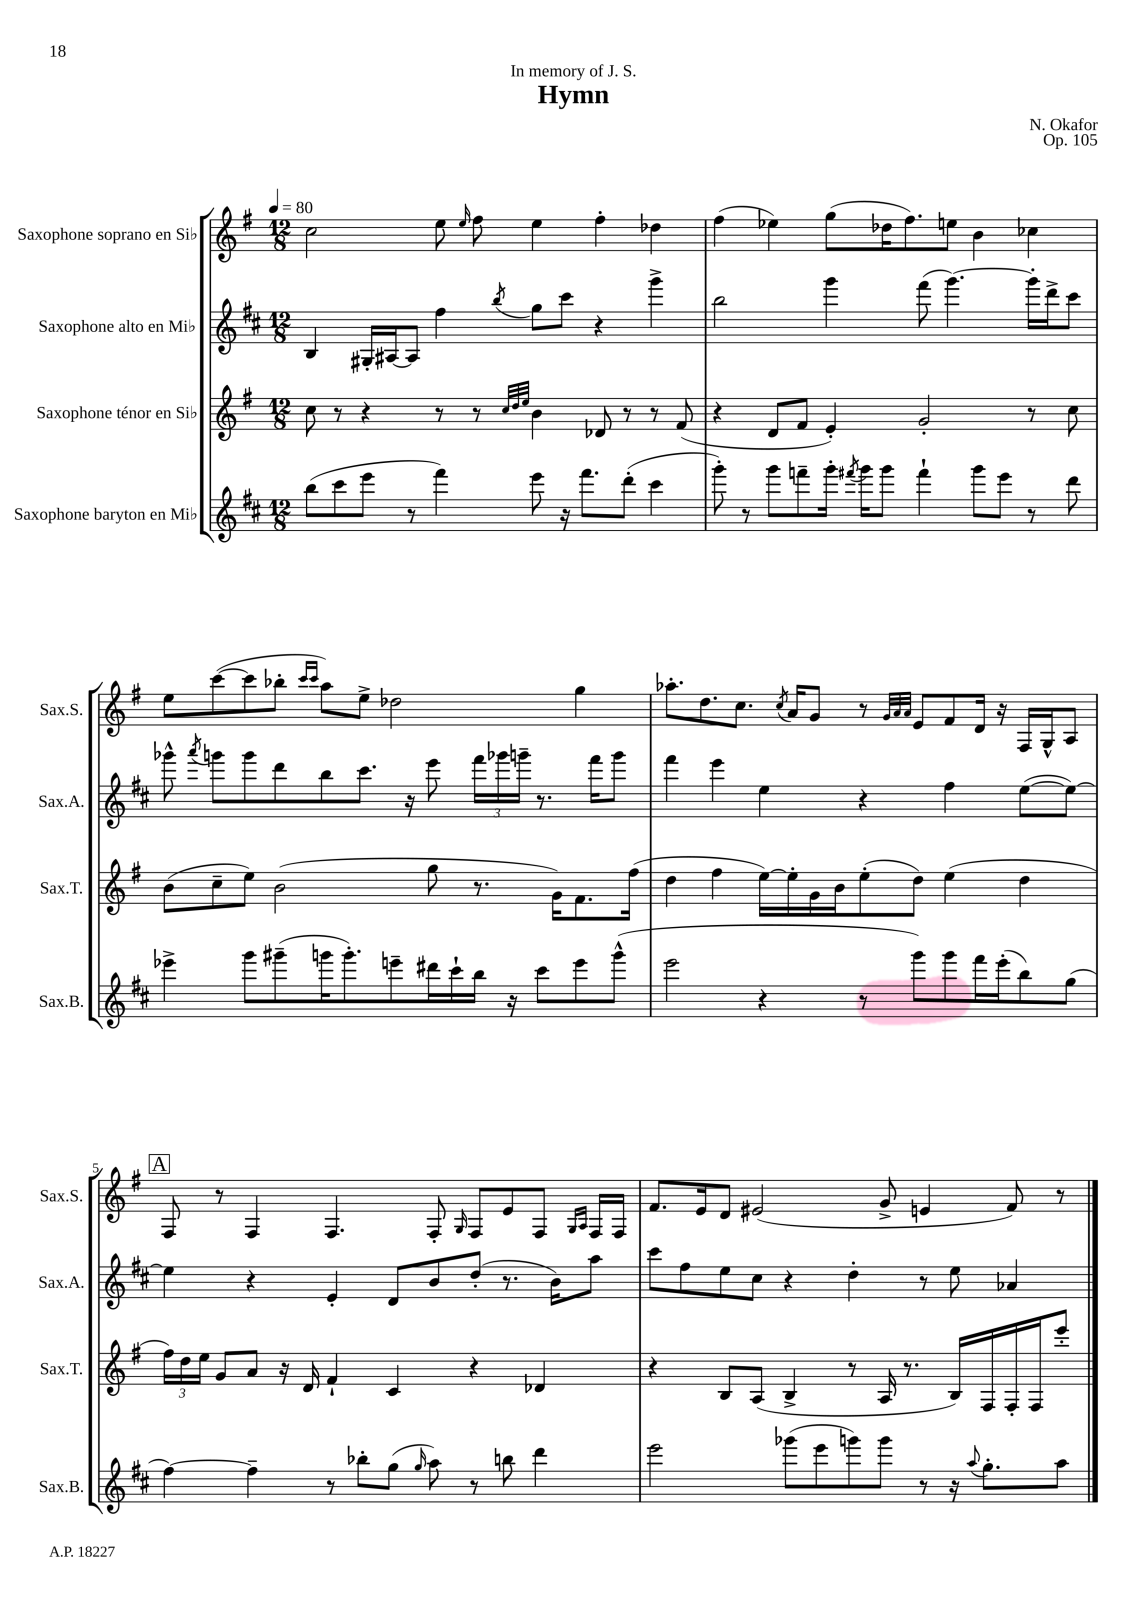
\header { title = "Hymn" composer = "N. Okafor" dedication = "In memory of J. S." opus = "Op. 105" }
<<
\new StaffGroup <<
\new Staff = "s0" \with { instrumentName = "Saxophone soprano en Sib" shortInstrumentName = "Sax.S." } {
    \clef treble \key g \major \numericTimeSignature \time 12/8 \tempo 4 = 80
    \autoBeamOff c''2 e''8 \grace { e''16 } fis''8 e''4 fis''4-. des''4 |
    fis''4( ees''4) g''8[( des''16 fis''8.) e''8] b'4 ces''4 |
    e''8[ c'''8~( c'''8 bes''8]-. \grace { c'''16[ c'''16] } a''8[) e''8]-> des''2 g''4 |
    aes''8.[-. d''8. c''8.] \acciaccatura { c''8 } a'16[ g'8] r8 \grace { g'32[ a'32 a'32] } e'8[ fis'8 d'16] r16 fis16[ g16-^ a8] |
    \mark \markup { \box "A" } fis8 r8 fis4 fis4. fis8-. \grace { g16 } fis8[ e'8 fis8] \grace { g16[ a16] } fis16[ fis16] |
    fis'8.[ e'16 d'8] eis'2( g'8-> e'4 fis'8) r8 \bar "|." |
}
\new Staff = "s1" \with { instrumentName = "Saxophone alto en Mib" shortInstrumentName = "Sax.A." } {
    \clef treble \key d \major \numericTimeSignature \time 12/8
    \autoBeamOff b4 gis16[-. ais16~ ais8] fis''4 \acciaccatura { b''8 } g''8[ cis'''8] r4 g'''4-> |
    b''2 g'''4 fis'''8( g'''4.~) g'''16[-. d'''16-> cis'''8] |
    ges'''8-^ \acciaccatura { a'''8 } g'''8[ g'''8 d'''8 b''8 cis'''8.] r16 e'''8 \tuplet 3/2 { fis'''16[ ges'''16 g'''16]-- } r8. fis'''16[ g'''8] |
    fis'''4 e'''4 e''4 r4 fis''4 e''8[~( e''8]~) |
    \mark \markup { \box "A" } e''4 r4 e'4-. d'8[ b'8 d''8]-.( r8. b'16[) a''8] |
    cis'''8[ fis''8 e''8 cis''8] r4 d''4-. r8 e''8 aes'4 \bar "|." |
}
\new Staff = "s2" \with { instrumentName = "Saxophone ténor en Sib" shortInstrumentName = "Sax.T." } {
    \clef treble \key g \major \numericTimeSignature \time 12/8
    \autoBeamOff c''8 r8 r4 r8 r8 \grace { c''32[ d''32 e''32] } b'4 des'8 r8 r8 fis'8( |
    r4 d'8[ fis'8] e'4-.) g'2-. r8 c''8 |
    b'8[( c''8-- e''8]) b'2( g''8 r8. g'16[) fis'8. fis''16]( |
    d''4 fis''4 e''16[~) e''16-. g'16 b'16 e''8-.( d''8]) e''4( d''4 |
    \mark \markup { \box "A" } \tuplet 3/2 { fis''16[) d''16 e''16] } g'8[ a'8] r16 d'16 fis'4-! c'4 r4 des'4 |
    r4 b8[ a8]( b4-> r8 a16 r8. b16[) fis16 fis16-. fis16 e'''8]-. \bar "|." |
}
\new Staff = "s3" \with { instrumentName = "Saxophone baryton en Mib" shortInstrumentName = "Sax.B." } {
    \clef treble \key d \major \numericTimeSignature \time 12/8
    \autoBeamOff b''8[( cis'''8 e'''8] r8 fis'''4) e'''8 r16 fis'''8.[ d'''8]-.( cis'''4 |
    g'''8-.) r8 g'''8[ f'''8-- g'''16]-. \acciaccatura { fis'''8 } g'''16[ g'''8] fis'''4-! g'''8[ e'''8] r8 d'''8 |
    ees'''4-> g'''8[ gis'''8--( g'''16 g'''8.-.) e'''8-- dis'''16 cis'''16-! b''16] r16 cis'''8[ e'''8 g'''8]-^( |
    e'''2 r4 r8 g'''8[) g'''8 fis'''16 e'''16-.( b''8) g''8]( |
    \mark \markup { \box "A" } fis''4~) fis''4-- r8 bes''8[-. g''8]( \grace { g''16 } a''8) r8 b''8 d'''4 |
    e'''2 ges'''8[( e'''8 g'''8) g'''8] r8 r16 \appoggiatura { a''8 } g''8.[-. a''8] \bar "|." |
}
>>
>>
\layout { \context { \Score \override BarNumber.break-visibility = ##(#f #t #t) barNumberVisibility = #(every-nth-bar-number-visible 5) } }
